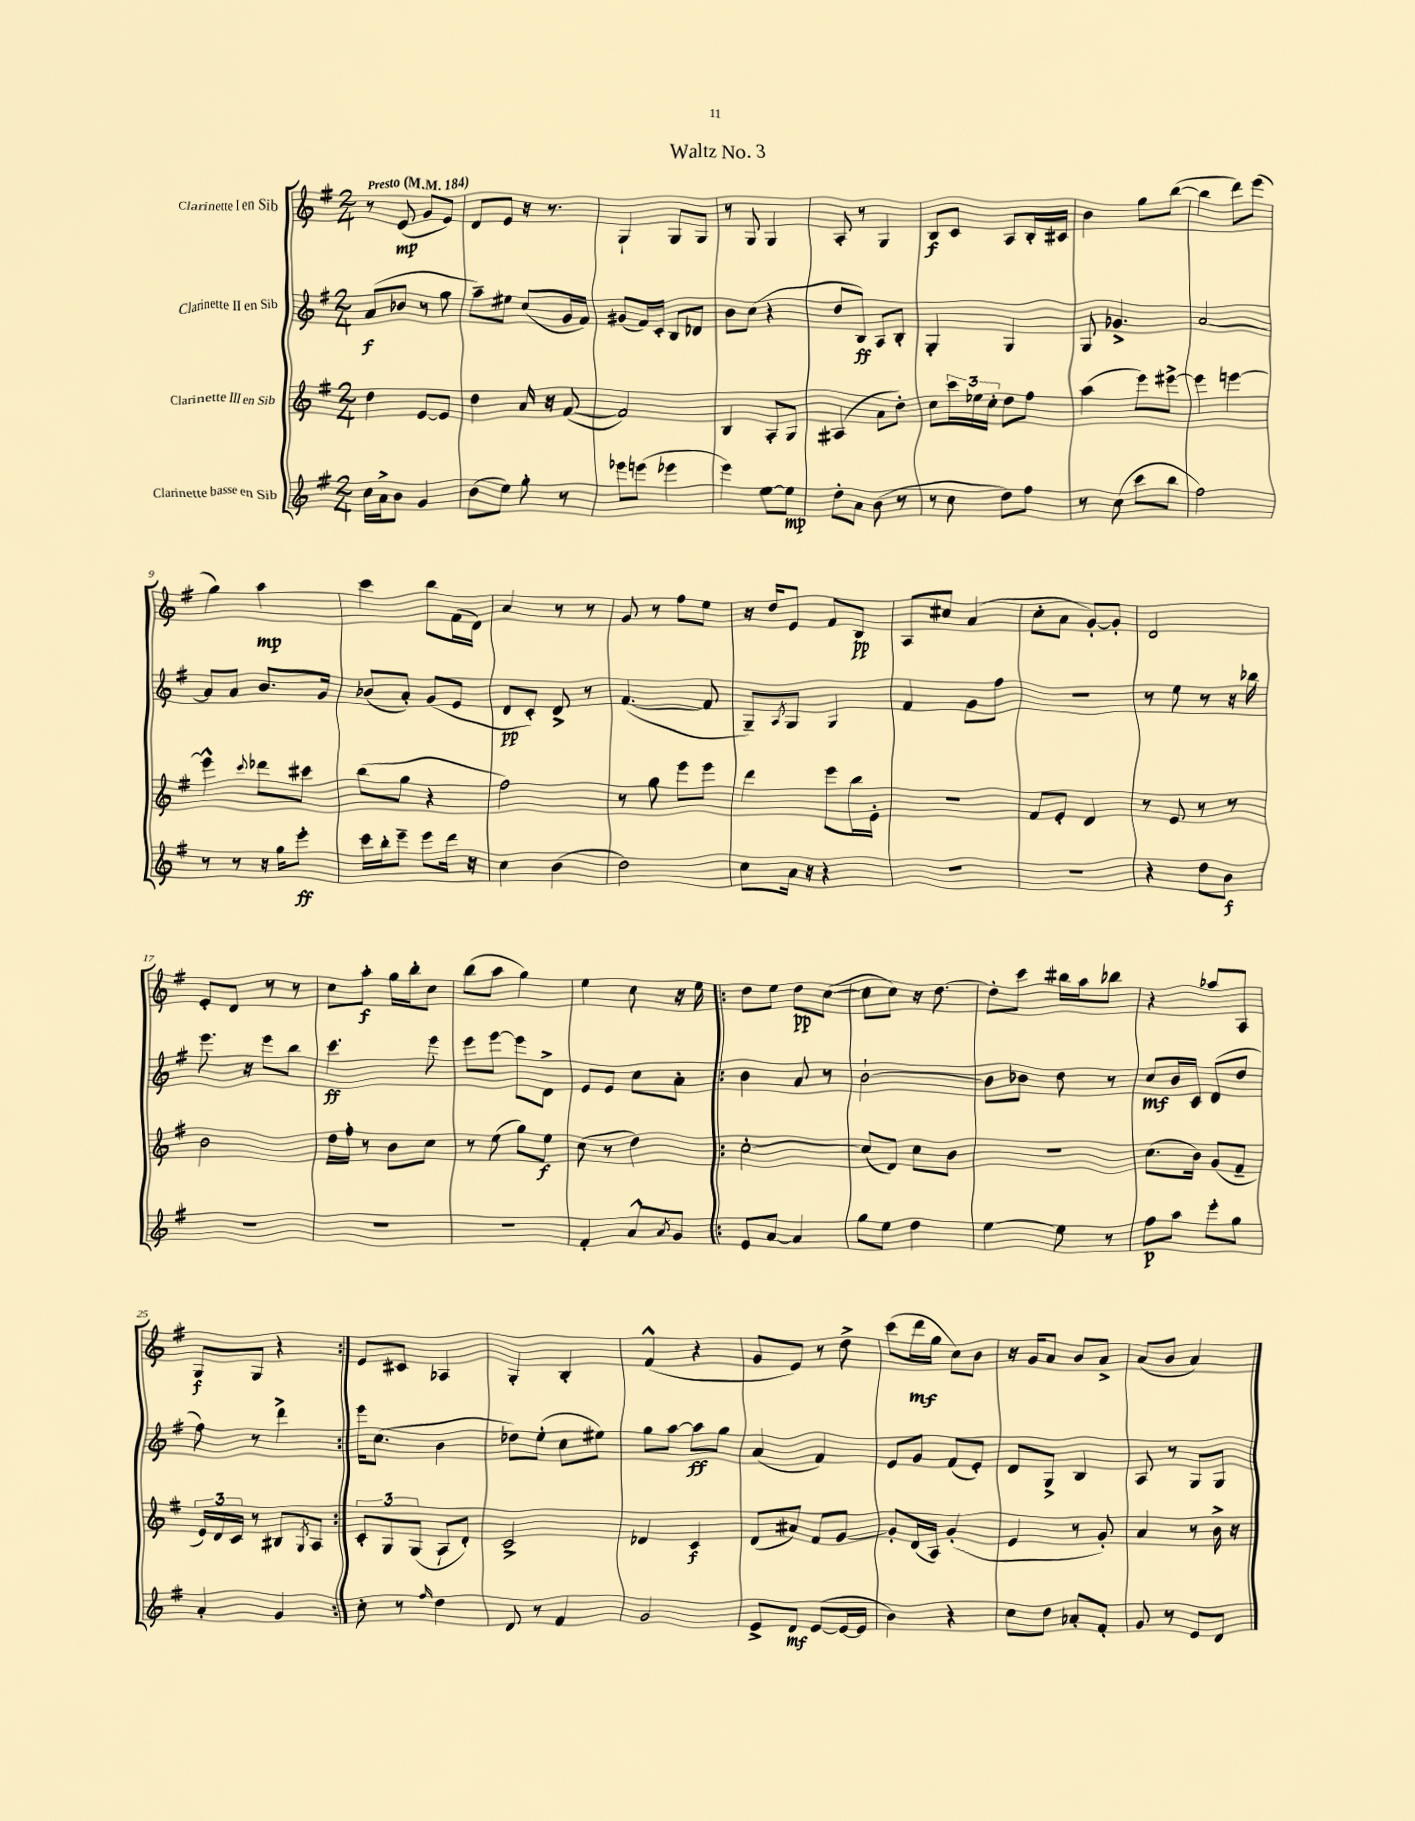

**kern	**kern	**kern	**kern
*staff4	*staff3	*staff2	*staff1
*clefG2	*clefG2	*clefG2	*clefG2
*k[f#]	*k[f#]	*k[f#]	*k[f#]
*M2/4	*M2/4	*M2/4	*M2/4
*MM184	*MM184	*MM184	*MM184
16cc	4dd	(8a	8r
16a^	.	.	.
8b	.	8b-	(8e
4g	[8e	8r	8g
.	8e]	8gg	8e)
=	=	=	=
(8b	4dd	8aa~)	8d
8ee)	.	8ee#	8e
8gg'	16a	(8cc	16r
.	16r	.	8.r
8r	([8f#	16g	.
.	.	16f#)	.
=	=	=	=
8eee-	2f#])	(8g#	4G`
(8eee	.	16f#)	.
.	.	16c'	.
4eee-	.	8B	8G
.	.	8d-	8G
=	=	=	=
4eee)	4B	8b	8r
.	.	(8cc	8G
[8ee	8A'	4r	4G
8ee]	8G	.	.
=	=	=	=
8dd'	(4A#	8dd	8A'
8a	.	8B)	8r
(8b	8a	8A	4G
8r	8dd')	8B'	.
=	=	=	=
8r	8cc	4G'	8B
8cc	24ccc	.	8c
.	24ee-	.	.
.	24cc'	.	.
8dd)	8dd	4G	8A
8ff#	8ff#	.	16B'
.	.	.	16c#
=	=	=	=
8r	(4aa	8G	4b
(8cc	.	4.g-^	.
8ccc	8eee)	.	8gg
8bb	[8eee#^	.	([8bb
=	=	=	=
2ff#)	4eee#]	[2a	4bb]
.	[4eee	.	8ddd)
.	.	.	(8eee
=	=	=	=
8r	4eee^^]	8a]	4gg)
8r	.	8a	.
.	8qqccc	.	.
16r	8ddd-	8.b	4aa
16gg	.	.	.
8eee'	8ccc#	.	.
.	.	16g	.
=	=	=	=
16ccc	(8bb	(8b-	4ccc
16bb'	.	.	.
8eee~	8gg	8a')	.
8eee	4r	(8g	8bb
16ddd	.	8e	(16f#
16r	.	.	16d)
=	=	=	=
4cc	2ff#)	8d	4a
.	.	8c')	.
(4b	.	8d^	8r
.	.	8r	8r
=	=	=	=
2dd)	8r	([4.f#	8g
.	8gg	.	8r
.	8eee	.	8ff#
.	8eee	8f#]	8ee
=	=	=	=
8cc	4ddd	8G~)	16r
.	.	.	16dd
.	.	8qA	.
16a	.	8G	8e
16r	.	.	.
4r	8eee	4G	8f#
.	16bb	.	8B
.	16e'	.	.
=	=	=	=
2r	2r	4f#	8A
.	.	.	8cc#
.	.	8g	(4a
.	.	8ff#	.
=	=	=	=
2r	8f#	2r	8cc'
.	8e'	.	8a
.	4d	.	[8g')
.	.	.	8g']
=	=	=	=
4r	8r	8r	2d
.	8e	8ee	.
8dd	8r	8r	.
8b	8r	16r	.
.	.	16bb-	.
=	=	=	=
2r	2b	8.eee	8e'
.	.	.	8d
.	.	16r	.
.	.	8eee	8r
.	.	8bb	8r
=	=	=	=
2r	16dd	4.ccc	8cc
.	16ff#'	.	.
.	8r	.	8aa'
.	8b	.	16gg
.	.	.	16bb'
.	8cc	8eee	8cc
=	=	=	=
2r	8r	8eee	(8bb
.	(8ee	[8eee	8aa
.	8gg)	8eee]	4gg)
.	8ee	8d^	.
=	=	=	=
4f#'	(8cc	8e	4ee
.	8r	8e	.
8a^^	4dd)	8cc	8cc
8qa	.	.	.
8g	.	8a'	16r
.	.	.	16ee
=!|:	=!|:	=!|:	=!|:
8e	[2cc'	4b	8dd
[8a	.	.	8ee
4a]	.	8a	8dd
.	.	8r	([8cc
=	=	=	=
8gg	(8cc]	[2b`	8cc]
8ee	8d)	.	8cc)
4dd	8cc	.	16r
.	.	.	[8.dd
.	8b	.	.
=	=	=	=
[4ee	2r	8b]	8dd']
.	.	8b-	8ccc
8ee]	.	8dd	16bb#
.	.	.	16aa
8r	.	8r	8bb-
=	=	=	=
8ff#	(8.cc	8cc	4r
8aa	.	16b	.
.	16b)	16c	.
8eee'	(8g	(8d	8aa-
8gg	8f#~	8dd	8A
=	=	=	=
4a'	24e)	8ff#)	8G
.	24d	.	.
.	24c	.	.
.	8r	8r	8G
4g	8B#	4ddd^	4r
.	8qG	.	.
.	8A	.	.
=:|!	=:|!	=:|!	=:|!
8cc'	12c'	16eee	8e
.	.	(8.cc	.
.	12G	.	.
8r	.	.	8c#
.	(12G	.	.
16qqff#	.	.	.
4dd	8A`	4b	4A-
.	8d')	.	.
=	=	=	=
8d	2c^	8dd-)	4G'
8r	.	(8ee'	.
4f#	.	8cc	4B'
.	.	8ee#)	.
=	=	=	=
2g	4d-	8gg	(4f#^^
.	.	[8aa	.
.	4c	8aa]	4r
.	.	8gg	.
=	=	=	=
8e^	(8d	(4a	8g
8d	8a#)	.	8e)
([8e	8f#	4f#)	8r
16e_	[8g	.	8dd^
16e]	.	.	.
=	=	=	=
4b)	8g']	8e	(8ccc
.	(16d	8g	16ddd
.	16A)	.	16gg
4r	(4g'	(8f#	8cc)
.	.	8e')	8b
=	=	=	=
8cc	4e	8d	16r
.	.	.	16g
8dd	.	8G^	8a
8a-'	8r	4B	8b
8f#'	8g')	.	8a^
=	=	=	=
8g	4a	8A	(8a
8r	.	8r	8b
8e	8r	8G	4a)
8d	16b^	8G	.
.	16r	.	.
==	==	==	==
*-	*-	*-	*-
